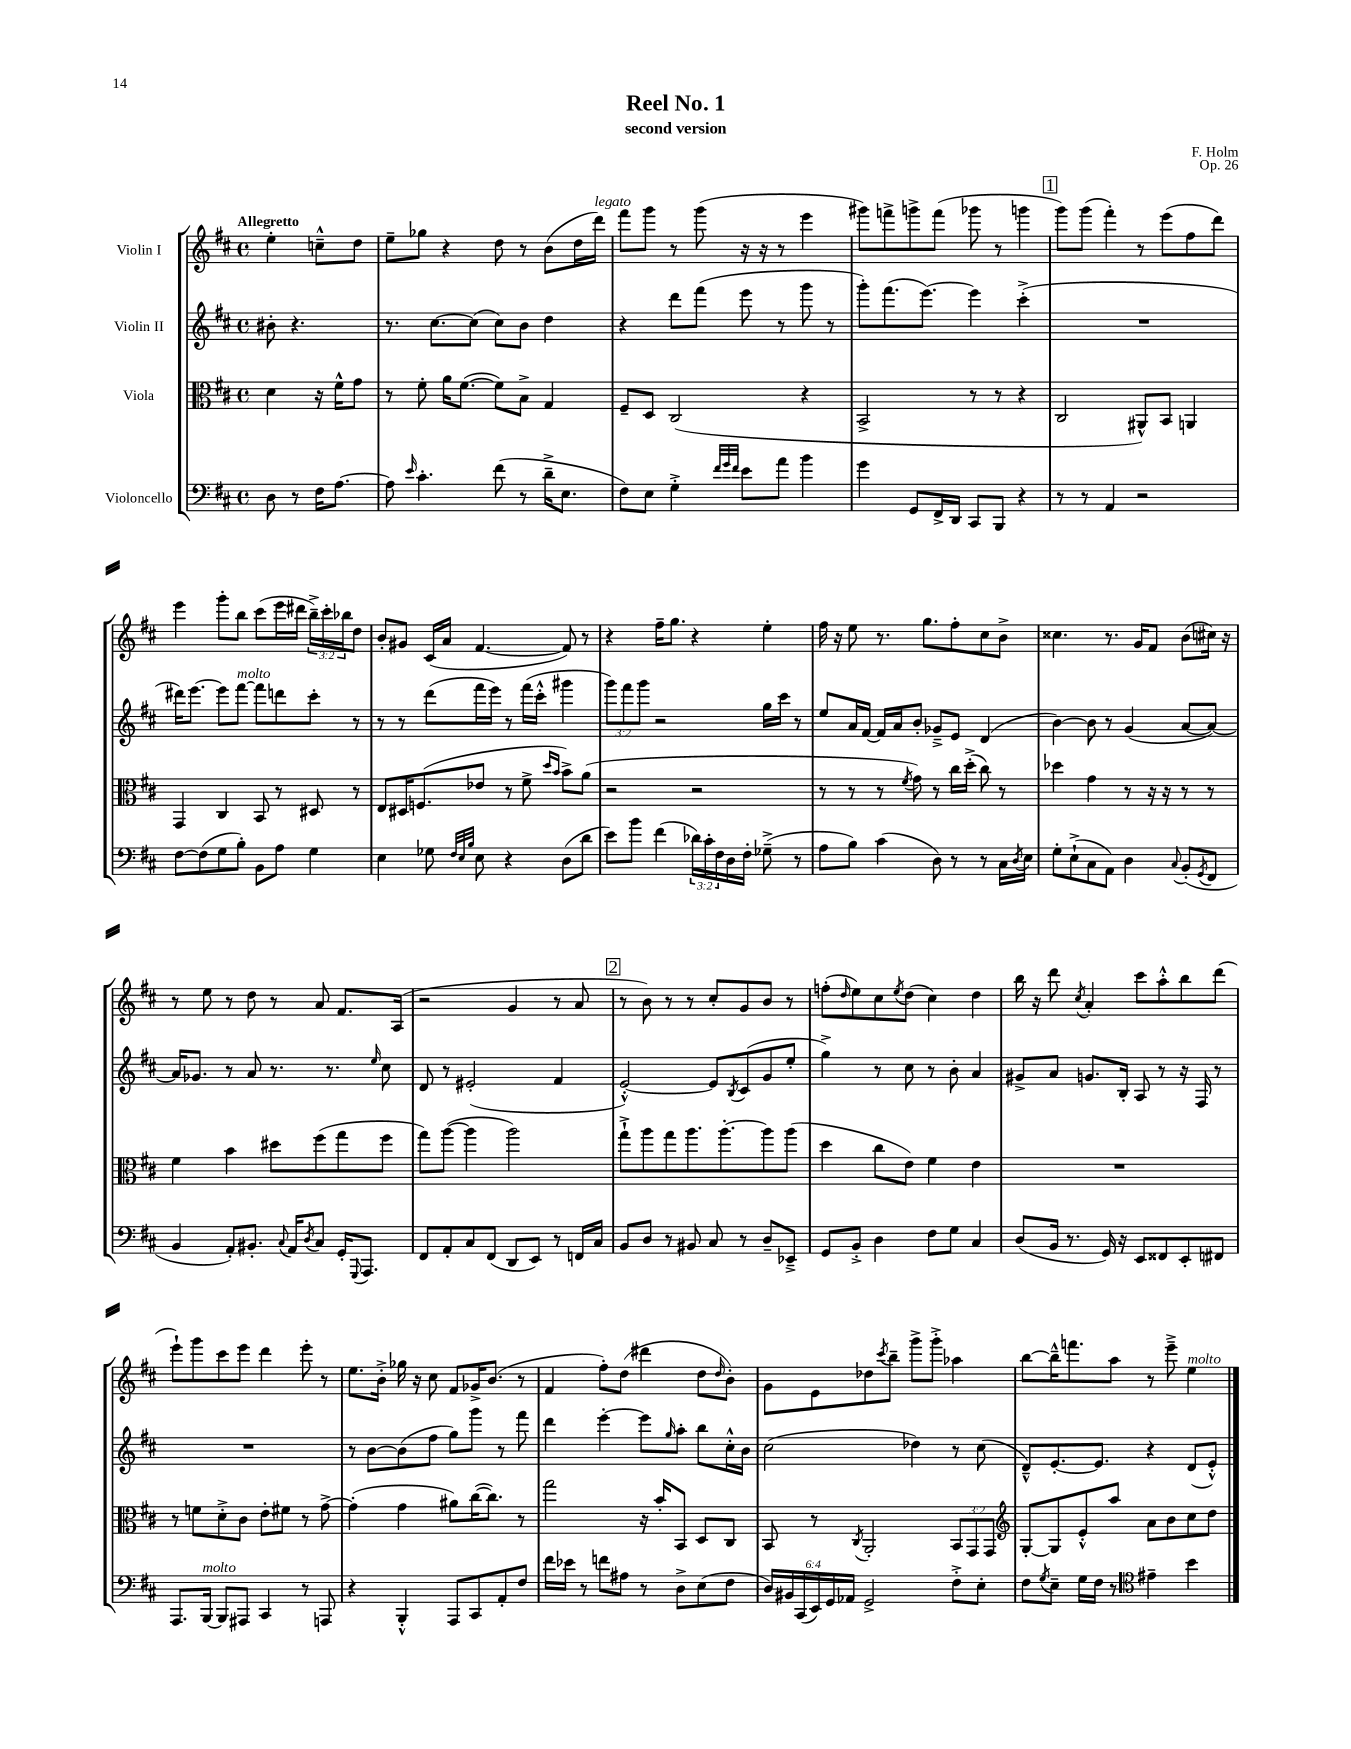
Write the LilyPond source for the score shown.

\header { title = "Reel No. 1" composer = "F. Holm" subtitle = "second version" opus = "Op. 26" }
<<
\new StaffGroup <<
\new Staff = "s0" \with { instrumentName = "Violin I" } {
    \clef treble \key d \major \defaultTimeSignature \time 4/4 \override Staff.TupletNumber.text = #tuplet-number::calc-fraction-text \partial 2 \tempo "Allegretto"
    e''4-. c''8---^ d''8 |
    e''8-- ges''8 r4 d''8 r8 b'8( d''16 d'''16^\markup { \italic "legato" }) |
    fis'''8 g'''8 r8 g'''8( r16 r16 r8 e'''4 |
    gis'''8) f'''8-> g'''8-> f'''8( ges'''8 r8 g'''4 |
    \mark \markup { \box "1" } g'''8) g'''8( fis'''4-.) r8 e'''8( fis''8 d'''8) |
    e'''4 g'''8-. b''8 cis'''8( e'''16 dis'''16 \tuplet 3/2 { b''16--->) cis'''16-. bes''16 } d''8 |
    b'8-. gis'8 cis'16( a'16 fis'4.~ fis'8) r8 |
    r4 fis''16-- g''8. r4 e''4-. |
    fis''16 r16 e''8 r8. g''8. fis''8-. cis''8 b'8-> |
    cisis''4. r8. g'16 fis'8 b'8( cis''16) r16 |
    r8 e''8 r8 d''8 r8 a'8 fis'8. a16( |
    r2 g'4 r8 a'8 |
    \mark \markup { \box "2" } r8 b'8) r8 r8 cis''8-. g'8 b'8 r8 |
    f''8-.( \grace { d''16 } e''8) cis''8 \acciaccatura { e''8 } d''8( cis''4) d''4 |
    b''16 r16 d'''8 \acciaccatura { cis''8 } a'4-. cis'''8 a''8-.-^ b''8 d'''8( |
    e'''8-!) g'''8 cis'''8 e'''8 d'''4 e'''8-. r8 |
    e''8. b'16-.-> ges''16 r16 cis''8 fis'8 ges'16-> b'8.( r8 |
    fis'4 fis''8-.) d''8( dis'''4 d''8 \grace { d''16 } b'8-.) |
    g'8 e'8 des''8 \acciaccatura { cis'''8 } b''8-- g'''8-> g'''8-.-> aes''4 |
    b''8~ b''16---^ f'''8. a''8 r8 e'''8---> e''4^\markup { \italic "molto" } \bar "|." |
}
\new Staff = "s1" \with { instrumentName = "Violin II" } {
    \clef treble \key d \major \defaultTimeSignature \time 4/4 \override Staff.TupletNumber.text = #tuplet-number::calc-fraction-text \partial 2
    bis'8-. r4. |
    r8. cis''8.~ cis''8( cis''8) b'8 d''4 |
    r4 d'''8 fis'''8( e'''8 r8 g'''8 r8 |
    g'''8-.) fis'''8.( e'''8.~) e'''4 cis'''4-.->( |
    \mark \markup { \box "1" } R1 |
    dis'''16) e'''8.~ e'''8 fis'''8~^\markup { \italic "molto" } fis'''8 d'''8 cis'''8-. r8 |
    r8 r8 d'''8( fis'''16 e'''16) r8 fis'''16( cis'''16-.-^ gis'''4 |
    \tuplet 3/2 { g'''8) fis'''8 g'''8 } r2 g''16 cis'''16 r8 |
    e''8 a'16 fis'16~ fis'16 a'16 b'8-. ges'8---> e'8 d'4( |
    b'4~) b'8 r8 g'4( a'8~ a'8~) |
    a'16 ges'8. r8 a'8 r8. r8. \grace { e''16 } cis''8 |
    d'8 r8 eis'2-.( fis'4 |
    \mark \markup { \box "2" } e'2~-.-^) e'8 \acciaccatura { b8 } cis'8( g'8 e''8-. |
    g''4->) r8 cis''8 r8 b'8-. a'4 |
    gis'8-> a'8 g'8. b16-. a8 r8 r16 fis16 r8 |
    R1 |
    r8 b'8~ b'8( fis''8 g''8) g'''8 r8 fis'''8 |
    d'''4 e'''4~-. e'''8 \grace { g''16 } a''8-. b''8 cis''16-.-^ b'16 |
    cis''2( des''4) r8 cis''8( |
    d'8---^) e'8.~-. e'8. r4 d'8( e'8-.-^) \bar "|." |
}
\new Staff = "s2" \with { instrumentName = "Viola" } {
    \clef alto \key d \major \defaultTimeSignature \time 4/4 \override Staff.TupletNumber.text = #tuplet-number::calc-fraction-text \partial 2
    d'4 r16 fis'16-^ g'8 |
    r8 fis'8-. a'16 fis'8.~( fis'8) b8-> g4 |
    fis8-- d8 cis2( r4 |
    b,2-> r8 r8 r4 |
    \mark \markup { \box "1" } cis2 ais,8-^) b,8 a,4 |
    g,4 cis4 b,8 r8 dis8 r8 |
    e8 dis16 f8.( ees'8 r8 fis'8-> \grace { d''16 b'16 } b'8->) a'8( |
    r2 r2 |
    r8 r8 r8 \acciaccatura { fis'8 } g'8) r8 cis''16 d''16-.->( cis''8) r8 |
    des''4 g'4 r8 r16 r16 r8 r8 |
    fis'4 b'4 dis''8 fis''8( g''8 fis''8 |
    g''8) a''8~( a''4 a''2) |
    \mark \markup { \box "2" } g''8-!-> a''8 g''8 a''8. a''8.~-. a''8 a''8( |
    d''4 cis''8 e'8) fis'4 e'4 |
    R1 |
    r8 f'8 d'8-.-> cis'8 e'8-. fis'8 r8 g'8~-> |
    g'4-.( g'4 ais'8) cis''16~( cis''8.) r8 |
    g''2 r16 b'16-. b,8 d8 cis8 |
    b,8 r8 \acciaccatura { cis8 } a,2-. \tuplet 3/2 { b,8 g,8 g,8 } |
    \clef treble g8~-. g8 e'8-.-^ a''8 a'8 b'8 cis''8 d''8 \bar "|." |
}
\new Staff = "s3" \with { instrumentName = "Violoncello" } {
    \clef bass \key d \major \defaultTimeSignature \time 4/4 \override Staff.TupletNumber.text = #tuplet-number::calc-fraction-text \partial 2
    d8 r8 fis16 a8.~ |
    a8 \grace { e'16 } cis'4.-. fis'8( r8 d'16---> e8. |
    fis8) e8 g4-.-> \grace { fis'32 g'32 fis'32 } e'8 a'8 b'4 |
    g'4 g,8 fis,16-> d,16 cis,8 b,,8 r4 |
    \mark \markup { \box "1" } r8 r8 a,4 r2 |
    fis8~ fis8( g8 b8-.) b,8 a8 g4 |
    e4 ges8 \grace { fis32 e32 b32 } e8 r4 d8( d'8 |
    e'8) b'8 fis'4( \tuplet 3/2 { des'16) cis'16-. fis16 } d16 fis16-. ges8--->( r8 |
    a8 b8) cis'4( d8) r8 r8 cis16 \acciaccatura { d8 } e16 |
    g8-. e8-!->( cis8 a,8) d4 \appoggiatura { cis8 } b,8-.( \acciaccatura { g,8 } fis,8 |
    b,4 a,8-.) bis,8.-. \appoggiatura { cis8 } a,16 \acciaccatura { d8 } cis8 g,16-. \appoggiatura { g,,8 } a,,8. |
    fis,8 a,8-. cis8 fis,8( d,8 e,8) r8 f,16 cis16 |
    \mark \markup { \box "2" } b,8 d8 r8 bis,8 cis8 r8 d8-- ees,8---> |
    g,8 b,8-.-> d4 fis8 g8 cis4 |
    d8( b,16 r8. g,16) r16 e,8 fisis,8 e,8-. fis,8 |
    a,,8. b,,16~^\markup { \italic "molto" } b,,8 ais,,8 cis,4 r8 a,,8 |
    r4 b,,4-.-^ a,,8 cis,8 a,8-. fis8 |
    fis'16 ees'16 r8 f'8 ais8 r8 d8-> e8( fis8 |
    \tuplet 6/4 { d16) bis,16 cis,16( e,16) g,16 aes,16 } g,2-> fis8-.-> e8-. |
    fis8 \acciaccatura { g8 } e8-- g16 fis16 r8 \clef tenor eis'4-- b'4 \bar "|." |
}
>>
>>
\layout { \context { \Score \remove "Bar_number_engraver" } }
